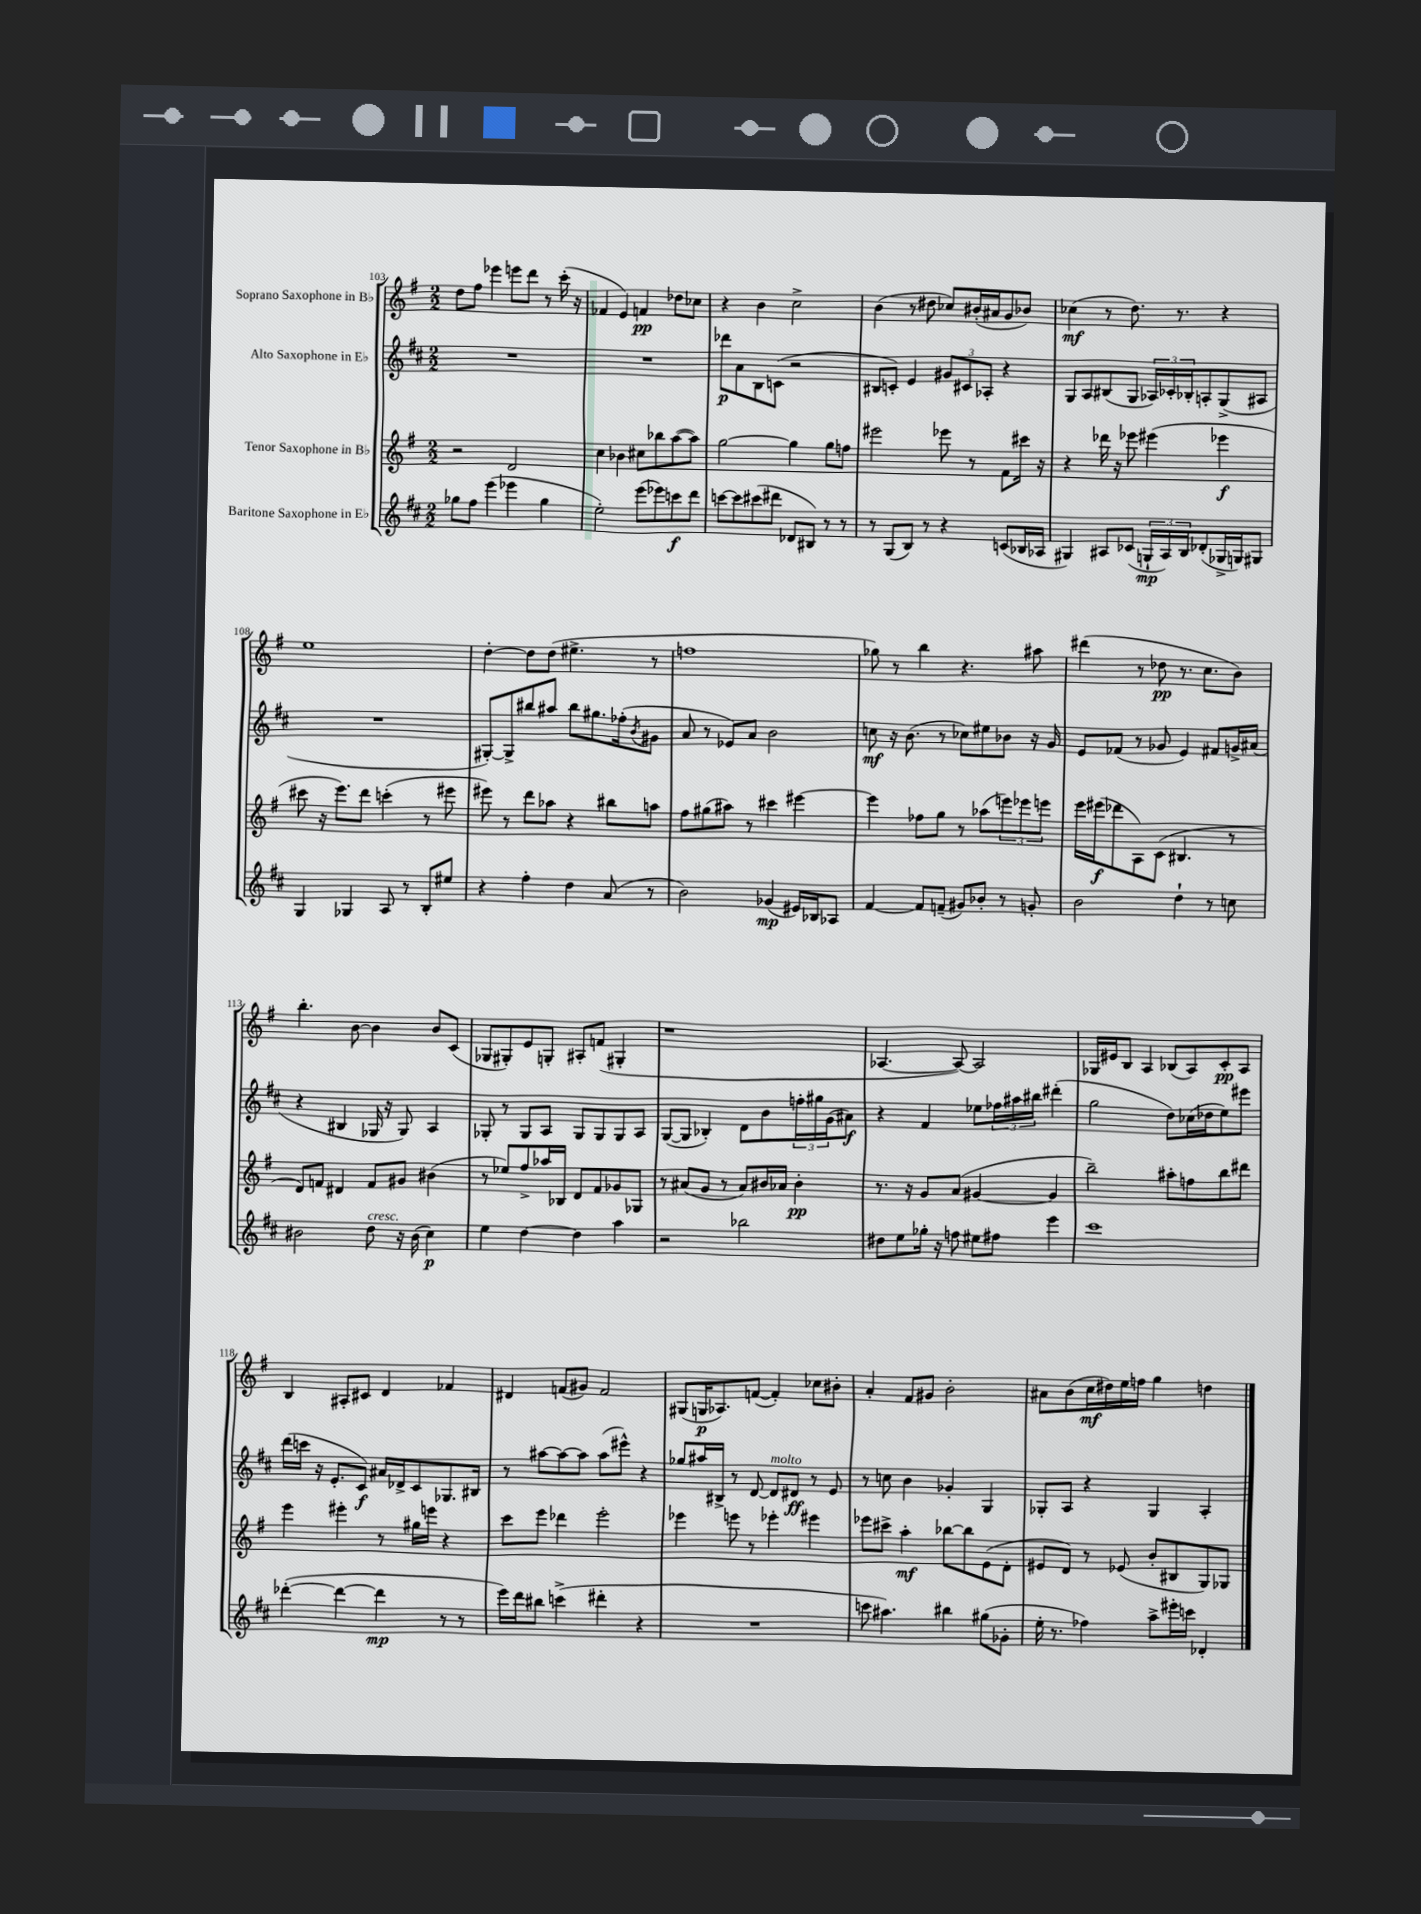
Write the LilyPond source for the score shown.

<<
\new StaffGroup <<
\new Staff = "s0" \with { instrumentName = "Soprano Saxophone in Bb" } {
    \clef treble \key g \major \numericTimeSignature \time 2/2
    d''8 fis''8 ees'''4 e'''8 d'''8 r8 c'''16-.( r16 |
    fes'4 e'4) f'4\pp des''8 ces''8 |
    r4 b'4 c''2-> |
    b'4( r8 dis''8 ces''8) bis'16-.( ais'16 g'8 bes'8) |
    ces''4\mf( r8 d''8.) r8. r4 |
    e''1 |
    d''4~-. d''8 d''8( eis''4.-> r8 |
    f''1 |
    ges''8) r8 b''4 r4. ais''8 |
    dis'''4( r8 des''8\pp r8. c''8. b'8) |
    b''4.-. b'8~ b'4 b'8 c'8( |
    ges8 gis8-.) e'8 g8-. ais8-. f'8( gis4-. |
    r1 |
    aes4.~ aes8~) aes2 |
    ges16 eis'16 b8 a4 bes8( a8) c'8-.\pp a8 |
    b4 ais8-. cis'8 d'4 fes'4 |
    dis'4 f'8( gis'8) f'2 |
    gis8( g16\p aes8.) f'8~( f'4-.) ces''8 bis'8-. |
    a'4-. fis'8 gis'8 b'2-. |
    ais'8 b'8( c''16\mf dis''16) e''16 f''16 g''4 d''4 \bar "|." |
}
\new Staff = "s1" \with { instrumentName = "Alto Saxophone in Eb" } {
    \clef treble \key d \major \numericTimeSignature \time 2/2
    R1 |
    R1 |
    des'''8\p a'8 b8 c'8( r2 |
    bis8 c'8-.) e'4 \tuplet 3/2 { gis'8 cis'8 aes8-. } r4 |
    g8 a8 bis8( g8 \tuplet 3/2 { aes16) ces'16-. bes16-. } a8-. g8->( ais8 |
    R1 |
    gis8~-.) gis8-> bis''8 ais''8 bis''8 gis''8. fes''16-.( \acciaccatura { b'8 } gis'8 |
    a'8 r8 ees'8) a'8 b'2 |
    c''8\mf r16 b'8.( r8 ces''8) eis''8 bes'8 r16 g'16 |
    e'8 fes'8( r8 ges'8 e'4) fis'8 g'16-> ais'16( |
    r4 bis4 ges16 r16 ges8) a4 |
    ges8-. r8 ges8 a8 ges8 ges8 ges8 a8 |
    g8~( g8 bes4-.) d'8 b'8 \tuplet 3/2 { f''16-. gis''16 g'16( } ais'8\f) |
    r4 fis'4 ees''8 \tuplet 3/2 { fes''16 ais''16 bis''16 } dis'''4-.( |
    g''2 d''8) ces''16( des''16 e''8) eis'''8 |
    d'''16( c'''16 r16 e'8.-. cis'8\f) ais'16 des'16-> cis'8 ges8. bis16 |
    r8 ais''8~ ais''8~ ais''8 ais''8( eis'''8-^) r4 |
    ges''8 ais''16 bis16-> r8 d'8~ d'8^\markup { \italic "molto" } dis'8\ff r8 e'8 |
    r8 c''8 b'4 ges'4-. g4 |
    ges8-. a8 r4 ges4 a4-. \bar "|." |
}
\new Staff = "s2" \with { instrumentName = "Tenor Saxophone in Bb" } {
    \clef treble \key g \major \numericTimeSignature \time 2/2
    r2 d'2 |
    c''4 bes'4 cis''8 bes''8 a''8~( a''8) |
    g''2~ g''4 g''8 f''8 |
    eis'''2 ees'''8 r8 fis'8 cis'''16 r16 |
    r4 des'''16 r16 ees'''8 eis'''4( ees'''4\f |
    cis'''8 r16 e'''8.) d'''8 c'''4-.( r8 eis'''8 |
    eis'''8) r8 d'''8 aes''8 r4 bis''8 a''8 |
    fis''8 gis''8( ais''8) r8 cis'''4 eis'''4~ |
    eis'''4 fes''8 g''8 r8 aes''8( \tuplet 3/2 { e'''8) ees'''8 e'''8 } |
    e'''16 eis'''16\f( des'''8 a8) c'8( bis4. r8 |
    d'8) f'8 dis'4 f'8 gis'8 bis'4( |
    r8 ees''8) fis''8-> aes''16 bes16 d'8 fis'8 ges'8 ges8 |
    r8 ais'8( g'8 r8 ais'8) bis'16 aes'16 bis'4-.\pp |
    r8. r16 g'8 a'8( gis'4~ gis'4 |
    b''2--) ais''8-. f''8 b''8 dis'''8 |
    e'''4 eis'''4-. r8 gis''16 e'''16 r4 |
    c'''8 e'''8 des'''4 e'''2-. |
    ees'''4 e'''8 r8 ees'''4-. eis'''4 |
    ees'''8 cis'''8-> a''4-.\mf bes''8~ bes''8 e'8( d'8-. |
    eis'8 d'8) r8 ees'8( b'8-. bis8 g8) ges8 \bar "|." |
}
\new Staff = "s3" \with { instrumentName = "Baritone Saxophone in Eb" } {
    \clef treble \key d \major \numericTimeSignature \time 2/2
    ges''8 fis''8 e'''4( ees'''4 ges''4 |
    e''2-.) e'''8( ees'''8) c'''8\f d'''8 |
    c'''8~ c'''8 cis'''8( dis'''8 des'8 bis8) r8 r8 |
    r8 g8( b8) r8 r4 c'8( bes16 aes16 |
    gis4) ais8 ces'8( \tuplet 3/2 { g16-!\mp ais16) b16 } des'8-.( ges16-> g16) gis8 |
    g4 ges4 a8 r8 b8-. eis''8 |
    r4 fis''4-. d''4 a'8( r8 |
    b'2) ges'4\mp( eis'16) bes16 aes8 |
    fis'4~ fis'8 f'8--( gis'8) bes'8-. r8 g'8-. |
    b'2 d''4-! r8 c''8 |
    bis'2 d''8^\markup { \italic "cresc." } r16 bis'16( cis''4\p) |
    e''4 d''4~ d''4 a''4 |
    r2 bes''2 |
    dis''8 e''8 ges''16-. r16 f''8 eis''8 fis''8 e'''4 |
    cis'''1 |
    des'''4~-.( des'''4~ des'''4\mp r8 r8 |
    e'''16) d'''16 bis''8 c'''4->( dis'''4-. r4 |
    R1 |
    c'''8 ais''4.) bis''4 gis''8( ges'8-. |
    e''16-. r8. fes''4) a''8-> eis'''16-. c'''16 des'4-. \bar "|." |
}
>>
>>
\layout { \context { \Score currentBarNumber = #103 } }
